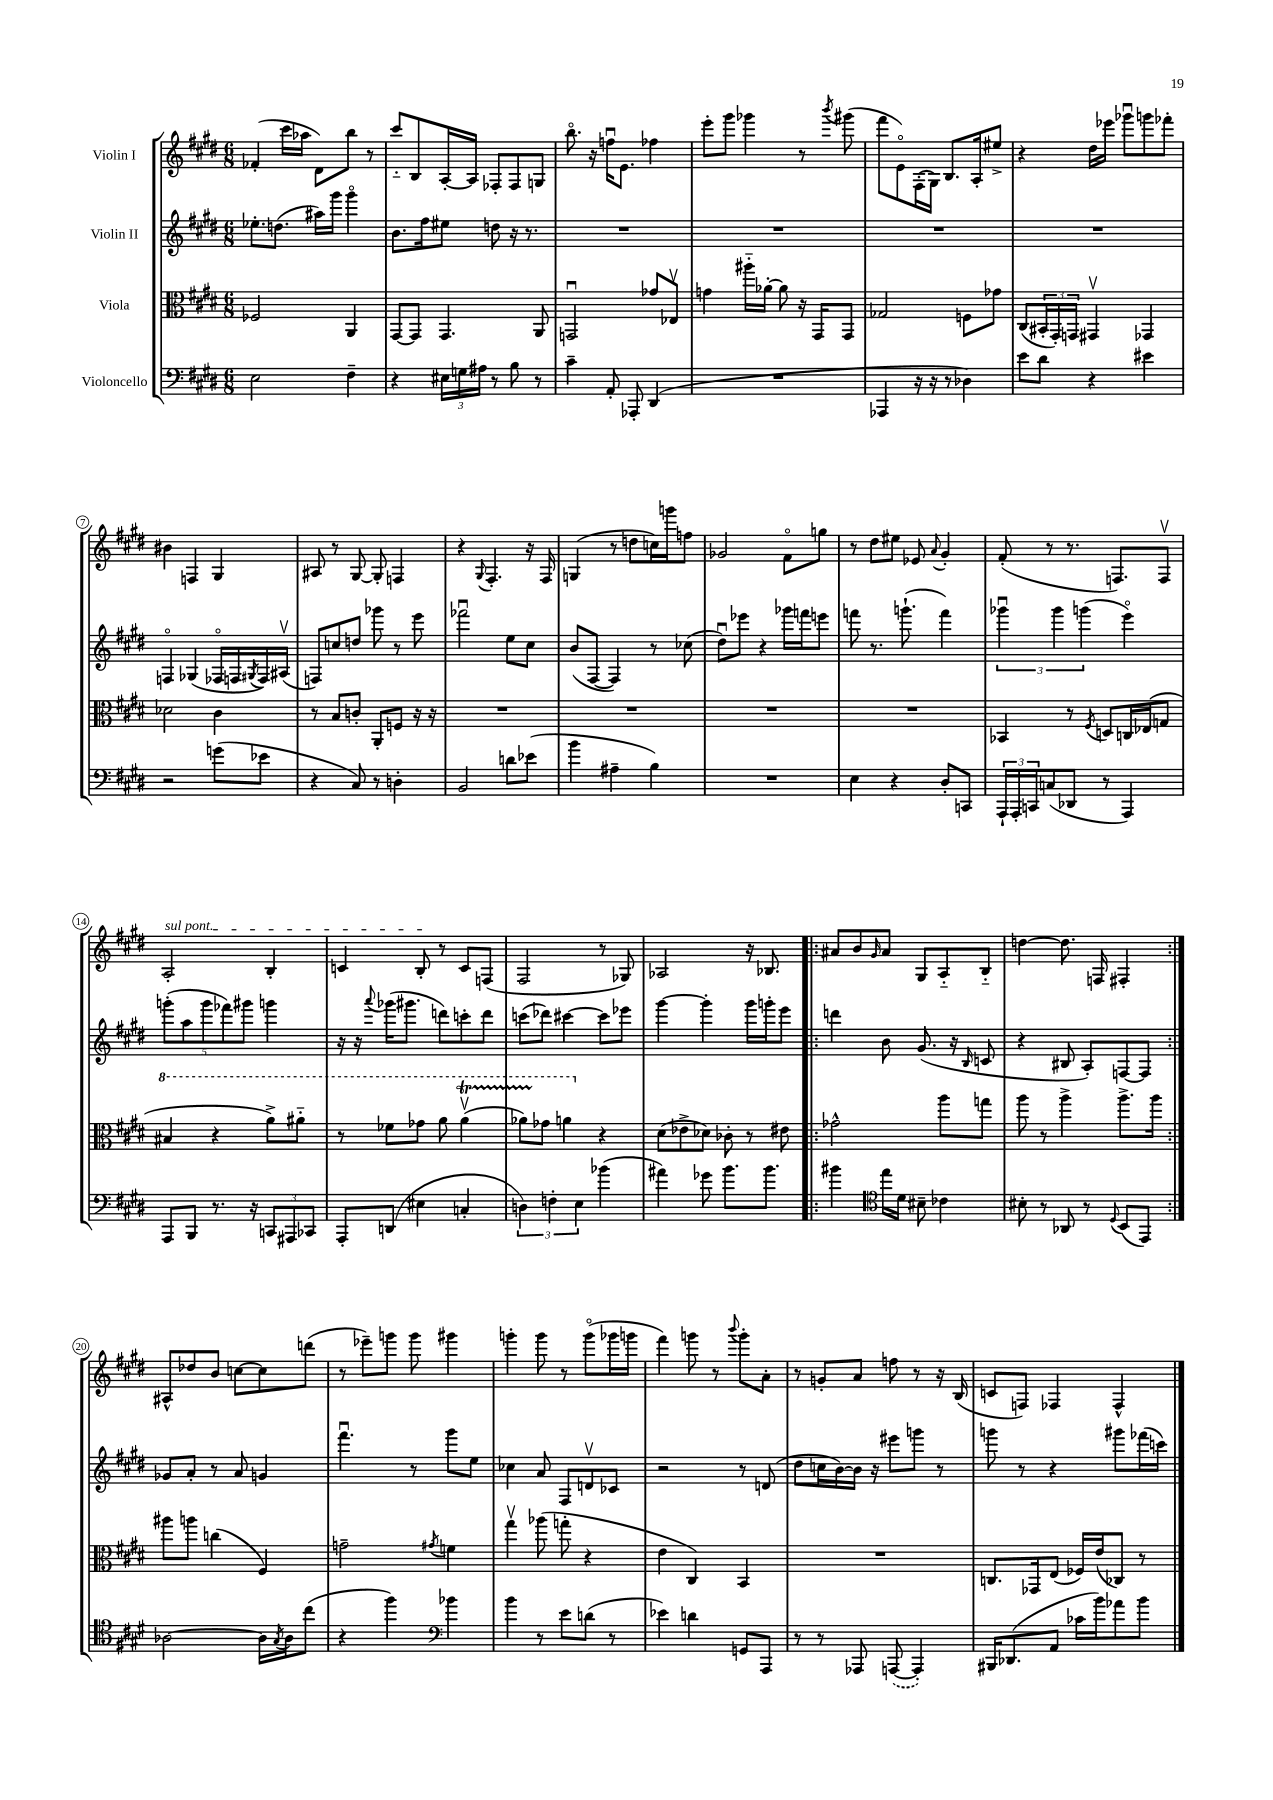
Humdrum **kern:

**kern	**kern	**kern	**kern
*part4	*part3	*part2	*part1
*staff4	*staff3	*staff2	*staff1
*I"Violoncello	*I"Viola	*I"Violin II	*I"Violin I
*clefF4	*clefC3	*clefG2	*clefG2
*k[f#c#g#d#]	*k[f#c#g#d#]	*k[f#c#g#d#]	*k[f#c#g#d#]
*M6/8	*M6/8	*M6/8	*M6/8
=1	=1	=1	=1
2E\	2F-X/	8.ee-X'\L	(4f-X'/
.	.	(8.ddn\J	.
.	.	.	16ccc#\LL
.	.	.	16aa-X\JJ
.	.	16aa#X\LL)	8d#\L)
.	.	16ggg#\JJ	.
4F#~\	4AA/	4ggg#\	8bb\J
.	.	.	8r
=2	=2	=2	=2
4r	[8GG#/L	8.b\L	8ccc#/L
.	8GG#/J]	.	8B/
.	.	16ff#\k	.
24E#X\LL	4.GG#/	8ee#X\J	[16A'/L
24Gn\	.	.	.
.	.	.	16A/JJ]
24A#X\JJ	.	.	.
8r	.	8ddn\	8F-X'/L
8B\	.	16r	8F-/
.	.	8.r	.
8r	8AA/	.	8Gn/J
=3	=3	=3	=3
4c#~\	2GGnu/	2.r	8.bb\
.	.	.	16r
8AA'/	.	.	16ffnu\KL
.	.	.	8.e\J
8AAA-X'/	.	.	.
(4DD#/	8g-X/L	.	4ff-X\
.	8E-Xv/J	.	.
=4	=4	=4	=4
2.r	4gn\	2.r	8eee'\L
.	.	.	8ggg#\J
.	16aa#X\LL	.	4ggg-X\
.	[16a-X'\JJ	.	.
.	8a-\]	.	.
.	16r	.	8r
.	16GG#/KL	.	.
.	.	.	8qbbb/
.	8GG#/J	.	(8ggg#X\
=5	=5	=5	=5
4AAA-X/	2G-X/	2.r	8fff#\L
.	.	.	8e\)
16r	.	.	(16F#'\L
16r	.	.	16G#\JJ)
8r	.	.	8.B/L
4D-X\)	8Fn\L	.	.
.	.	.	16A'/k
.	8g-X\J	.	8ee#X^/J
=6	=6	=6	=6
8e\L	(8C#/L	2.r	4r
8d#\J	24BB#X'/L	.	.
.	24GG#'/)	.	.
.	24GGn/JJ	.	.
4r	4GG#Xv/	.	16dd#\LL
.	.	.	16eee-X\JJ
.	.	.	8ggg-Xu\L
4e#X\	4GG-X/	.	8gggn\
.	.	.	8fff-X'\J
!!LO:LB:g=z
=7	=7	=7	=7
2r	2d-X\	4Fn/	4b#X\
.	.	(4G-X/	4Fn/
(8gn\L	4c#\	16F-X/LL	4G#/
.	.	16Fn/	.
.	.	8qG#X/	.
8e-X\J	.	16F/)	.
.	.	(16A#Xv/JJ	.
=8	=8	=8	=8
4r	8r	8Fn/L)	8A#X/
.	8B/L	8ccn/	8r
8C#/)	8cn'/J	8ddn/J	[8G#/
8r	8AA'/L	8ggg-X\	8G#'/]
4Dn'\	8Fn/J	8r	4Fn/
.	16r	8eee\	.
.	16r	.	.
=9	=9	=9	=9
2BB/	2.r	2fff-Xu\	4r
.	.	.	8qqG#/
.	.	.	4.F#'/
8dn\L	.	8ee\L	.
(8e-X\J	.	8cc#\J	16r
.	.	.	16F#/
=10	=10	=10	=10
4b\	2.r	(8b/L	(4Gn/
.	.	[8F#/J	.
4A#X~\	.	4F#/])	8r
.	.	.	8ddn\L
4B\)	.	8r	16ccn\L)
.	.	.	16gggn\J
.	.	(8cc-X\	8ffn\J
=11	=11	=11	=11
2.r	2.r	8dd#u\L)	2g-X/
.	.	8eee-X\J	.
.	.	4r	.
.	.	16ggg-X\LL	8f#\L
.	.	16fffn\J	.
.	.	8eeen\J	8ggn\J
=12	=12	=12	=12
4E\	2.r	8fffn\	8r
.	.	8.r	8dd#\L
4r	.	.	8ee#X\J
.	.	(8.gggn`\	.
.	.	.	8e-X/
.	.	.	8qqa/
8D#'/L	.	4fff\)	4g#'/
8CCn/J	.	.	.
=13	=13	=13	=13
24AAA`/LL	4BB-X/	6ggg-Xu\	(8f#'/
24AAA'/	.	.	.
24CCn/J	.	.	.
(8Cn/	.	.	8r
.	.	6ggg-\	.
8DD-X/J	8r	.	8.r
.	.	(6gggn\	.
.	8qF#/	.	.
8r	8Dn/L	.	.
.	.	.	8.Fn/L)
4AAA/)	16Cn/L	4eee\)	.
.	(16E-X/J	.	.
.	8Gn/J	.	8Fv/J
!!LO:LB:g=z
=14	=14	=14	=14
*	*8va	*	*
!	!	!	!LO:TX:a:i:t=sul pont.
8AAA/L	4b#X/	(10gggn'\L	2A'/
.	.	10aa\	.
8BBB/J	.	.	.
.	.	10ggg\	.
8.r	4r	.	.
.	.	10fff-X\)	.
.	.	10ggg#X\J	.
16r	.	.	.
12CCn/L	8aa^\L)	4gggn\	4B'/
12AAA#X/	.	.	.
.	8aa#X\J	.	.
12CC-X/J	.	.	.
=15	=15	=15	=15
8AAA'/L	8r	16r	4cn/
.	.	16r	.
.	.	8qqaaa/	.
(8DDn/J	8ff-X\L	(16ggg-X\KL	.
.	.	8.ggg#X\J	.
4E#X\	8gg-X\J	.	8B'/
.	8aa\	8dddn\L)	8r
4Cn'/	(4aaTv\	8cccn'\	8c/L
.	.	8ddd\J	(8Fn/J
=16	=16	=16	=16
6Dn\)	8aa-XTTT\L)	(8cccn\L	2F#/
.	8gg-X\J	8ddd-X\J)	.
6Fn'\	.	.	.
.	4aan\	[4ccc#X\	.
6E\	.	.	.
*	*X8va	*	*
(4b-X\	4r	8ccc#\L]	8r
.	.	8eee-X\J	8G-X/)
=17	=17	=17	=17
4a#X\)	(8d#\L	[4ggg#\	2A-X/
.	8e-X^\	.	.
8g-X\	8d-X\J)	4ggg#'\]	.
8.b\L	8c-X'\	.	.
.	8r	16ggg#\LL	16r
8.b\J	.	16gggn'\J	8.B-X/
.	8e#X\	8eee\J	.
=18!|:	=18!|:	=18!|:	=18!|:
4b#X\	2g-X^^\	4dddn\	8a#X/L
.	.	.	8b/
*clefC4	*	*	*
.	.	.	16qqg#/
16ee\LL	.	8b\	8a#/J
16d#\JJ	.	.	.
8B#X~\	.	(8.g#/	8G#/L
4c-X\	8aa\L	.	8A/
.	.	16r	.
.	.	16qqB/	.
.	8ggn\J	8cn/	8B/J
=19	=19	=19	=19
8B#X'\	8aa\	4r	[4ddn\
8r	8r	.	.
8AA-X/	4aa^\	8B#X/	8.dd\]
8r	.	8A'/L)	.
.	.	.	16Fn/
8qqD#/	.	.	.
(8BB/L	8.aa^\L	[8Fn/	4F#X'/
8EE/J)	.	8F/J]	.
.	16aa\Jk	.	.
!!LO:LB:g=z
=20:|!	=20:|!	=20:|!	=20:|!
[2A-X\	8aa#X\L	8g-X/L	8A#X^^/L
.	8aan\J	8a'/J	8dd-X/
.	(4ccn\	8r	8b/J
.	.	8a/	[8ccn\L
16A-\LL]	4F#/)	4gn/	8cc\]
8qG#/	.	.	.
16A-\J	.	.	.
(8cc#\J	.	.	(8dddn\J
=21	=21	=21	=21
4r	2gn~\	4.fff#u\	8r
.	.	.	8eee-X~\L)
4ff#\)	.	.	8gggn\J
.	.	8r	8ggg\
*clefF4	*	*	*
.	8qg#X/	.	.
4b-X\	4fn\	8ggg#\L	4ggg#X\
.	.	8ee\J	.
=22	=22	=22	=22
4b\	4gg#v\	4cc-X\	4gggn'\
8r	(8aa-X\	8a/	8ggg\
8e\L	8ggn'\	8F#/L	8r
(8dn\J	4r	8dnv/	(8ggg\L
8r	.	8c-X/J	16ggg-X\L
.	.	.	16gggn\JJ
=23	=23	=23	=23
4e-X\)	4e\	2r	4fff#\)
4dn\	4C#/)	.	8gggn\
.	.	.	8r
.	.	.	8qqbbb/
8GGn/L	4BB/	8r	8ggg'\L
8AAA/J	.	(8dn/	8a'\J
=24	=24	=24	=24
8r	2.r	8dd#\L	8r
8r	.	16ccn\L	8gn'/L
.	.	[16b\)	.
8AAA-X/	.	16b\JJ]	8a/J
.	.	16r	.
([8AAAn/	.	8eee#X\L	8ffn\
4AAA'/])	.	8gggn\J	8r
.	.	8r	16r
.	.	.	(16B/
=25	=25	=25	=25
16BBB#X/KL	8.Cn/L	8gggn\	8cn/L
(8.DD-X/	.	.	.
.	.	8r	8Fn/J)
.	16GG-X/k	.	.
8AA/J	(8E/J	4r	4F-X/
16c-X\LL	16F-X/LL)	.	.
16b\J)	(16e/J	.	.
8a-X\	8C-X/J)	8ggg#X\L	4F-^^/
8b\J	8r	(16fff-X\L	.
.	.	16cccn\JJ)	.
==	==	==	==
*-	*-	*-	*-
